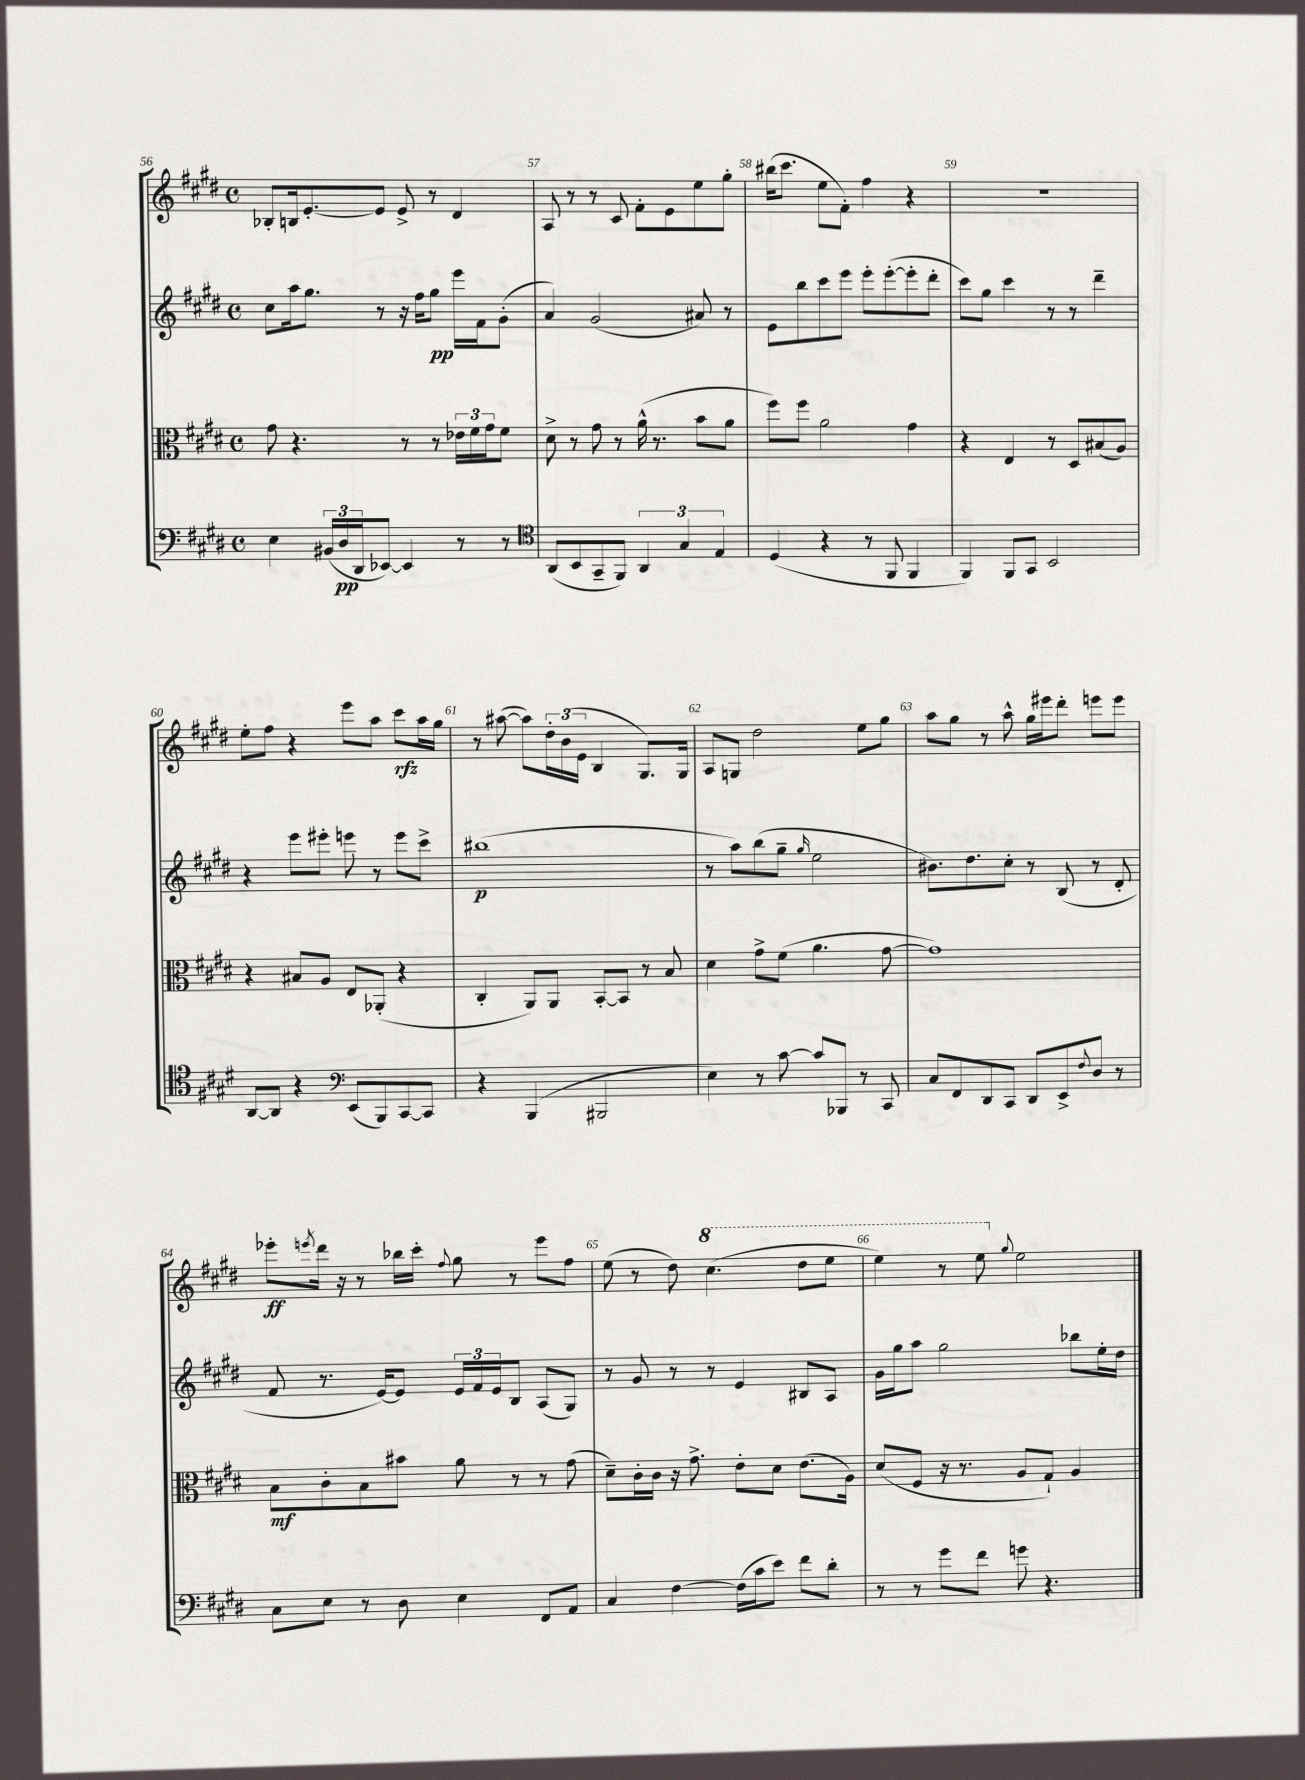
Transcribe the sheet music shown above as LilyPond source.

<<
\new StaffGroup <<
\new Staff = "s0" {
    \clef treble \key e \major \defaultTimeSignature \time 4/4
    bes8-. b16 e'8.~-. e'8 e'8-> r8 dis'4 |
    a8 r8 r8 cis'8 fis'8-. e'8 e''8 gis''8-. |
    bis''16( cis'''8. e''8 fis'8-.) fis''4 r4 |
    R1 |
    e''8-. fis''8 r4 e'''8 a''8 cis'''8\rfz a''16 gis''16 |
    r8 ais''8~( ais''8) \tuplet 3/2 { dis''16-. b'16( e'16 } b4 gis8.) gis16 |
    a8 g8 dis''2 e''8 gis''8 |
    a''8 gis''8 r8 a''8-^ gis''16 eis'''16 dis'''8-. e'''8 e'''8 |
    ees'''8-.\ff \acciaccatura { e'''8 } dis'''16 r16 r8 bes''16 cis'''16-. \appoggiatura { fis''8 } gis''8 r8 e'''8 fis''8 |
    e''8( r8 dis''8) \ottava #1 cis'''4.( dis'''8 e'''8 |
    e'''4) r8 e'''8 \ottava #0 \appoggiatura { gis''8 } e''2 \bar "|." |
}
\new Staff = "s1" {
    \clef treble \key e \major \defaultTimeSignature \time 4/4
    cis''8 a''16 gis''8. r8 r16 fis''16 gis''8\pp e'''16 fis'16 gis'8-.( |
    a'4) gis'2( ais'8) r8 |
    e'8 b''8 cis'''8 e'''8 e'''8-. e'''8~-.( e'''8-. dis'''8-. |
    cis'''8) gis''8 cis'''4 r8 r8 dis'''4-- |
    r4 e'''8 eis'''8-. e'''8 r8 e'''8 cis'''8-> |
    bis''1\p( |
    r8 a''8) b''8( gis''8-- \grace { gis''16 } e''2 |
    bis'8.) dis''8. cis''8-. r8 b8( r8 dis'8-. |
    fis'8 r8. e'16~) e'8 \tuplet 3/2 { e'16 fis'16 e'16 } b8 a8( gis8) |
    r8 gis'8 r8 r8 e'4 bis8 a8 |
    gis'16 gis''16 a''8 gis''2 bes''8 e''16-. dis''16 \bar "|." |
}
\new Staff = "s2" {
    \clef alto \key e \major \defaultTimeSignature \time 4/4
    gis'8 r4. r8 r8 \tuplet 3/2 { ees'16 fis'16 gis'16 } fis'8 |
    dis'8-> r8 gis'8 r8 a'16-^( r8. b'8 a'8 |
    fis''8) fis''8 a'2 gis'4 |
    r4 e4 r8 dis8 bis8( a8) |
    r4 bis8 a8 e8 aes,8-.( r4 |
    cis4-. a,8) a,8 b,8~-. b,8 r8 b8 |
    dis'4 gis'8-> fis'8( a'4. gis'8~ |
    gis'1) |
    b8\mf cis'8-. b8 bis'8 a'8 r8 r8 gis'8( |
    dis'8--) cis'16-. cis'16 r16 gis'8.-> e'8-. dis'8 e'8.( a16) |
    dis'8( fis8 r16 r8. a8 gis8-!) a4 \bar "|." |
}
\new Staff = "s3" {
    \clef bass \key e \major \defaultTimeSignature \time 4/4
    e4 \tuplet 3/2 { bis,16( dis16\pp dis,16 } ees,8~) ees,4 r8 r8 |
    \clef tenor a,8( b,8 gis,8-- fis,8) \tuplet 3/2 { a,4 gis4 e4 } |
    dis4( r4 r8 fis,8 fis,4 |
    fis,4) fis,8 gis,8 b,2 |
    a,8~ a,8 r4 \clef bass e,8( b,,8) cis,8~ cis,8 |
    r4 b,,4( bis,,2 |
    e4) r8 cis'8~ cis'8 bes,,8 r8 cis,8 |
    cis8 fis,8 dis,8 cis,8 dis,8 e,8-> \appoggiatura { fis8 } dis8 r8 |
    cis8 e8 r8 dis8 e4 fis,8 a,8 |
    cis4 fis4~ fis16( cis'16 e'8) fis'8 dis'8-. |
    r8 r8 gis'8 fis'8 g'8 r4. \bar "|." |
}
>>
>>
\layout { \context { \Score currentBarNumber = #56 \override BarNumber.break-visibility = ##(#f #t #t) barNumberVisibility = #all-bar-numbers-visible } }
